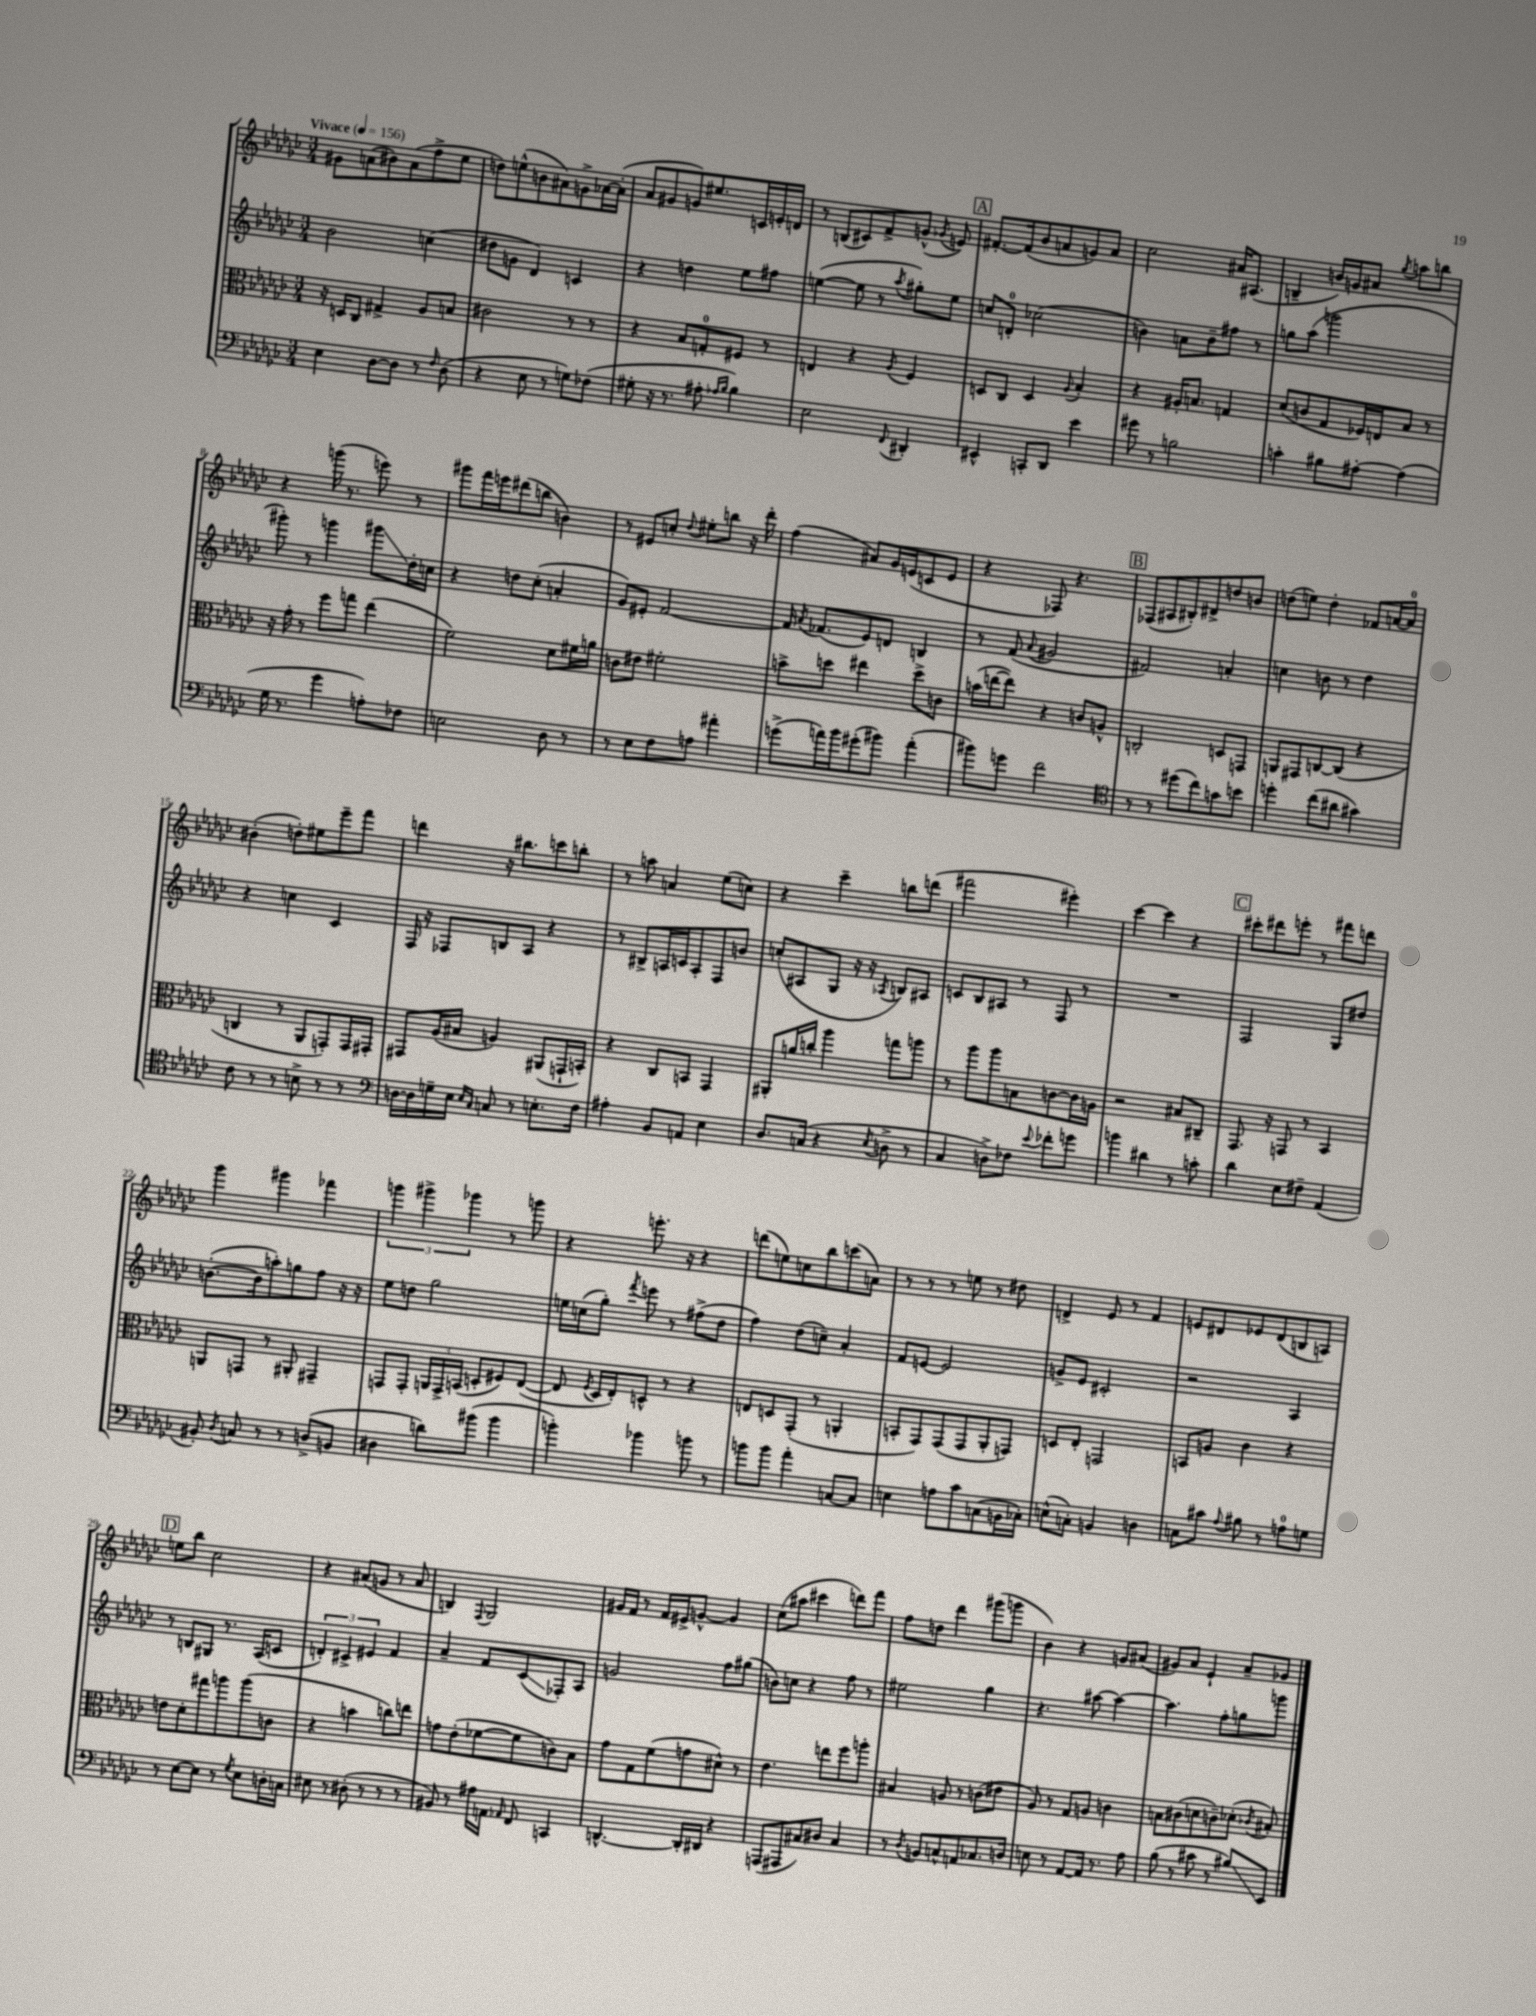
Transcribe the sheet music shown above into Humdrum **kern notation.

**kern	**kern	**kern	**kern
*staff4	*staff3	*staff2	*staff1
*clefF4	*clefC3	*clefG2	*clefG2
*k[b-e-a-d-g-c-]	*k[b-e-a-d-g-c-]	*k[b-e-a-d-g-c-]	*k[b-e-a-d-g-c-]
*M3/4	*M3/4	*M3/4	*M3/4
*MM156	*MM156	*MM156	*MM156
4E-	16r	2b-	8g#
.	16D	.	.
.	8C-	.	(8a
[8D-	4G#^	.	8b#)
8D-]	.	.	(8a
8r	8A-	(4cc	8ff^
16qqF	.	.	.
(8D-	8B	.	8ee-
=	=	=	=
4r	2c#	8dd#	8dd)
.	.	8g	(8ee^^
8E-	.	4d-)	8b
8r	.	.	8a#)
8G)	8r	4c	8g^
(8F-	8r	.	[16a-
.	.	.	(16a-']
=	=	=	=
8G#'	4r	4r	8a-
16r	.	.	8g#
8.r	.	.	.
.	8B-	4dd	8g)
8A#'	8G'	.	8.ee#
16qqA-	.	.	.
16qqB-	.	.	.
4B-)	8F#	8ee-	.
.	.	.	16c
.	8r	8ff#	16e'
.	.	.	16d
=	=	=	=
2E-	4E	([4ee	8r
.	.	.	(8B
.	4r	8ee]	8c#)
.	.	8r	8f^
8qqFF	8qA-	8qaa-	.
4DD#'	4F	8gg#')	(8g^^
.	.	.	8qg-
.	.	8ee	8e)
=	=	=	=
4EE#^^	8D	8cc	[8.f#'
.	8C-	8d'	.
.	.	.	(16f#]
8CC'	4D	(2cc-	8b-
8DD-	.	.	8a
.	8qqA-	.	.
4e-	4B-'	.	8g)
.	.	.	8a
=	=	=	=
8g#	4r	4b)	2cc-
8r	.	.	.
2B	16A#'	8a	.
.	8.B	.	.
.	.	8b~	.
.	4G	8ff#	16a#
.	.	.	(8.A#
.	.	8r	.
=	=	=	=
4c'	(8d-	8gg	4B~
.	8c	(8aa-	.
8B#	8G-	2ggg	16b)
.	.	.	16g
[8A#'	16F-)	.	8a#
.	16E	.	.
.	.	.	8qgg-
(4A#]	8B-	.	8aa
.	8r	.	8bb
=	=	=	=
16G-	16r	8ggg#')	4r
8.r	16g-'	.	.
.	8r	8r	.
4g-	8ff	4ggg	(16ggg
.	.	.	8.r
.	8gg	.	.
8A')	(4ee-	8ggg#	8eee)
8F-	.	16dd-'	8r
.	.	16cc	.
=	=	=	=
2E	2f)	4r	8ggg#
.	.	.	16fff
.	.	.	16eee
.	.	8dd	(8ddd#
.	.	(8cc-'	8bb
8D-	8d-	4a'	4b)
8r	16f#	.	.
.	16a	.	.
=	=	=	=
8r	8c	8g-)	8r
8E-	8e#	8e#'	8e#
8F	2f#'	[2f	8cc'
.	.	.	8qqdd-
8A	.	.	8ee#'
4a#'	.	.	8bb
.	.	.	16r
.	.	.	16ddd-'
=	=	=	=
(8g^	8b^	16f]	(4ff
.	.	8qa-	.
.	.	(8.f-	.
16a)	8dd	.	.
16b-	.	.	.
(8g#'	4ee#	8e-)	8a#)
8b#)	.	8d	16g-
.	.	.	(16e
(4a'	8dd^	4B	8c
.	8c	.	8e
=	=	=	=
8b#)	(16b	8r	4r
.	[16ee	.	.
8g	8ee])	(8f	.
.	.	8qqa-	.
2f	4r	2g#	8F-)
.	.	.	4.r
.	8c	.	.
.	8A^^	.	.
=	=	=	=
*clefC4	*	*	*
8r	2C'	2f#)	(8F-
8r	.	.	8A#
(8dd#	.	.	8B#')
8cc-)	.	.	8d#^
8g	8D	4a'	8dd
8b	8GG	.	8b
=	=	=	=
4dd'	8AA	4cc	(8dd
.	8GG#	.	8ee)
(8cc-	[8C	8b	4dd'
8a#	(8C]	8r	.
4g#)	4r	4dd-	8f-
.	.	.	[16a
.	.	.	16a]
=	=	=	=
8c-	4C	4r	(4b#'
8r	.	.	.
8r	8r	4cc	8dd')
8B^	8AA-	.	8ee#
8r	8GG')	4c-	8eee-~
8r	16GG	.	8fff
.	16GG#'	.	.
=	=	=	=
*clefF4	*	*	*
[16D	8GG#	16F	4ddd
16D]	.	16r	.
16G~	(16A-	8F-	.
16E-	16B#	.	.
16qqE-	.	.	.
16qqC-	.	.	.
8C	4A)	8B	16r
.	.	.	8.bb#
8r	.	8A-	.
8.E'	(8AA#	4r	8ccc
.	16GG`	.	8bb'
16F	16BB')	.	.
=	=	=	=
4A#'	4r	8r	8r
.	.	8B#^	8aa
8BB-	8C-	16A	4a
.	.	16c	.
8AA	8BB	8A'	.
4E-	4GG-	8F	(8ee-
.	.	8b	8cc)
=	=	=	=
8.D-	8AA#'	(8cc'	4r
.	16a	8A#	.
(16C	16cc'	.	.
4r	4aa-	8G-	4ccc-~
.	.	16r	.
.	.	16r	.
8qE-	.	8qA-	.
8D^	8gg	8B)	8bb
8r	8aa	8A#	(8ddd
=	=	=	=
4C-	8r	8c	2fff#
.	8aa-	8B-	.
8D^)	8aa-	8A#	.
8F-	8B	8r	.
8qqe-	.	.	.
8f-'	[8c	8F	4eee#')
8g	16c]	8r	.
.	16A	.	.
=	=	=	=
4b	2r	2.r	[4ccc-
4d#	.	.	4ccc-]
8r	8B#	.	4r
8c'	8C#~	.	.
=	=	=	=
4d-	8.GG-	2F	8ccc#'
.	.	.	8ddd#
.	16r	.	.
8E-	8GG	.	8eee'
8F#~	8r	.	8r
(4AA-	4BB-	8G-	8fff#
.	.	8dd#	8ddd
=	=	=	=
8BB#')	8AA	([8.b'	4ggg-
8qD-	.	.	.
8C	8GG	.	.
.	.	16b]	.
8r	8r	8aa')	4ggg#
8r	8AA#'	8gg	.
(8D^	4GG#~	8ff	4fff-
8BB	.	16r	.
.	.	16r	.
=	=	=	=
4D#	8GG	8ee-	6ggg
.	8GG'	8dd	.
.	.	.	6ggg#^
8d)	24AA	2gg-	.
.	24GG^	.	.
.	(24BB	.	6ggg-
(8b#	8D'	.	.
4b#	8F#)	.	8r
.	([8E-	.	8ggg
=	=	=	=
4b')	8E-]	16ee	4r
.	.	(16cc	.
.	8qF	.	.
.	16D-	8gg-')	.
.	16E-')	.	.
.	.	8qfff	.
4b-	8D^^	8eee	8.eee'
.	8r	8r	.
.	.	.	16r
8b	4r	(8ff#^	4r
8r	.	8dd-	.
=	=	=	=
8b	8E	4ff)	(8ddd
8b	8D	.	8ee)
4a-'	(8GG-'	(8dd-	8cc
.	8r	8cc~)	8bb-
[8C	4AA'	4a-'	(8ccc
8C]	.	.	8a)
=	=	=	=
4E	8BB'	8f	8r
.	8GG-)	[8e	8r
8A	(8GG-	2e]	8r
8c-	8GG-	.	8ee
(8C	8AA-'	.	8r
16BB	8GG)	.	8dd#
16C-')	.	.	.
=	=	=	=
(8E^^	8D	8g^	4d^
8C')	8E-'	8e-	.
4BB	2GG	2c#'	8e-
.	.	.	8r
4D	.	.	4f
=	=	=	=
8C	8BB	2r	8e
8c#	8A	.	8d#
8qqA-	.	.	.
8B#	4c-	.	8e-
8r	.	.	(8d#
8A	4r	4A-	8B
8G	.	.	8A)
=	=	=	=
8r	8e	8r	8ee
[8E-	8d-'	8B	8bb-
8E-]	8gg#	8G#	2cc-
8r	8aa	8.r	.
8qG-	.	.	.
8E-	(8aa	.	.
.	.	(16A-	.
16D'	8c	8c	.
16C	.	.	.
=	=	=	=
8E#	4r	6d')	4r
8r	.	.	.
.	.	6c#^	.
(8D#'	4b	.	(8a#
.	.	6e#	.
8r	.	.	8g
8r	8cc)	4f	8r
8r	8ee	.	8a#
=	=	=	=
8BB#)	8g	4a-~	4B)
8r	(8e-'	.	.
.	.	.	8qqF
16A#	[8f-	8f	2G-
16AA	.	.	.
16qqAA-	.	.	.
8FF	8f-]	(8c-	.
4CC	8c)	8F-')	.
.	8B-	8A-	.
=	=	=	=
[4.DD^^	8g-	2g	16g#
.	.	.	16f
.	8G-	.	8r
.	(8f	.	16f
.	.	.	16e#^
16DD']	8g	.	[8g^^
16DD#	.	.	.
4r	8d#^^)	8ff	4g]
.	8r	(8gg#	.
=	=	=	=
(8AAA	4.e-	8b)	(8cc-
8AAA#	.	8cc	8aa#
8C#)	.	4r	4ccc#
8D#	8ee	.	.
4C#	8ff	8ff	8ddd)
.	8aa'	8r	8fff
=	=	=	=
8r	4B#	2ee#	8ff
8qD-	.	.	.
8BB	.	.	8dd
8C^^	8A	.	4ddd-
8AA	8r	.	.
8.C-	(8c	4gg-	(8ggg#
.	8e#	.	8ggg
16D	.	.	.
=	=	=	=
8E	8A-)	4.r	4b-)
8r	8r	.	.
[8AA-	8G-	.	4r
16AA-]	8A	[8aa#	.
8.r	.	.	.
.	4c	4aa#_	8g
8A-	.	.	(8a#
=	=	=	=
(8B-	8B	4.aa#]	8g#)
8r	(8c#	.	8a-
8c#	8d	.	4e-`
8r	8c~)	8ff'	.
8B#)	(8d-'	8gg	8a-~
.	8qc-	.	.
8EE-	8B#')	8ggg	8g-
==	==	==	==
*-	*-	*-	*-
